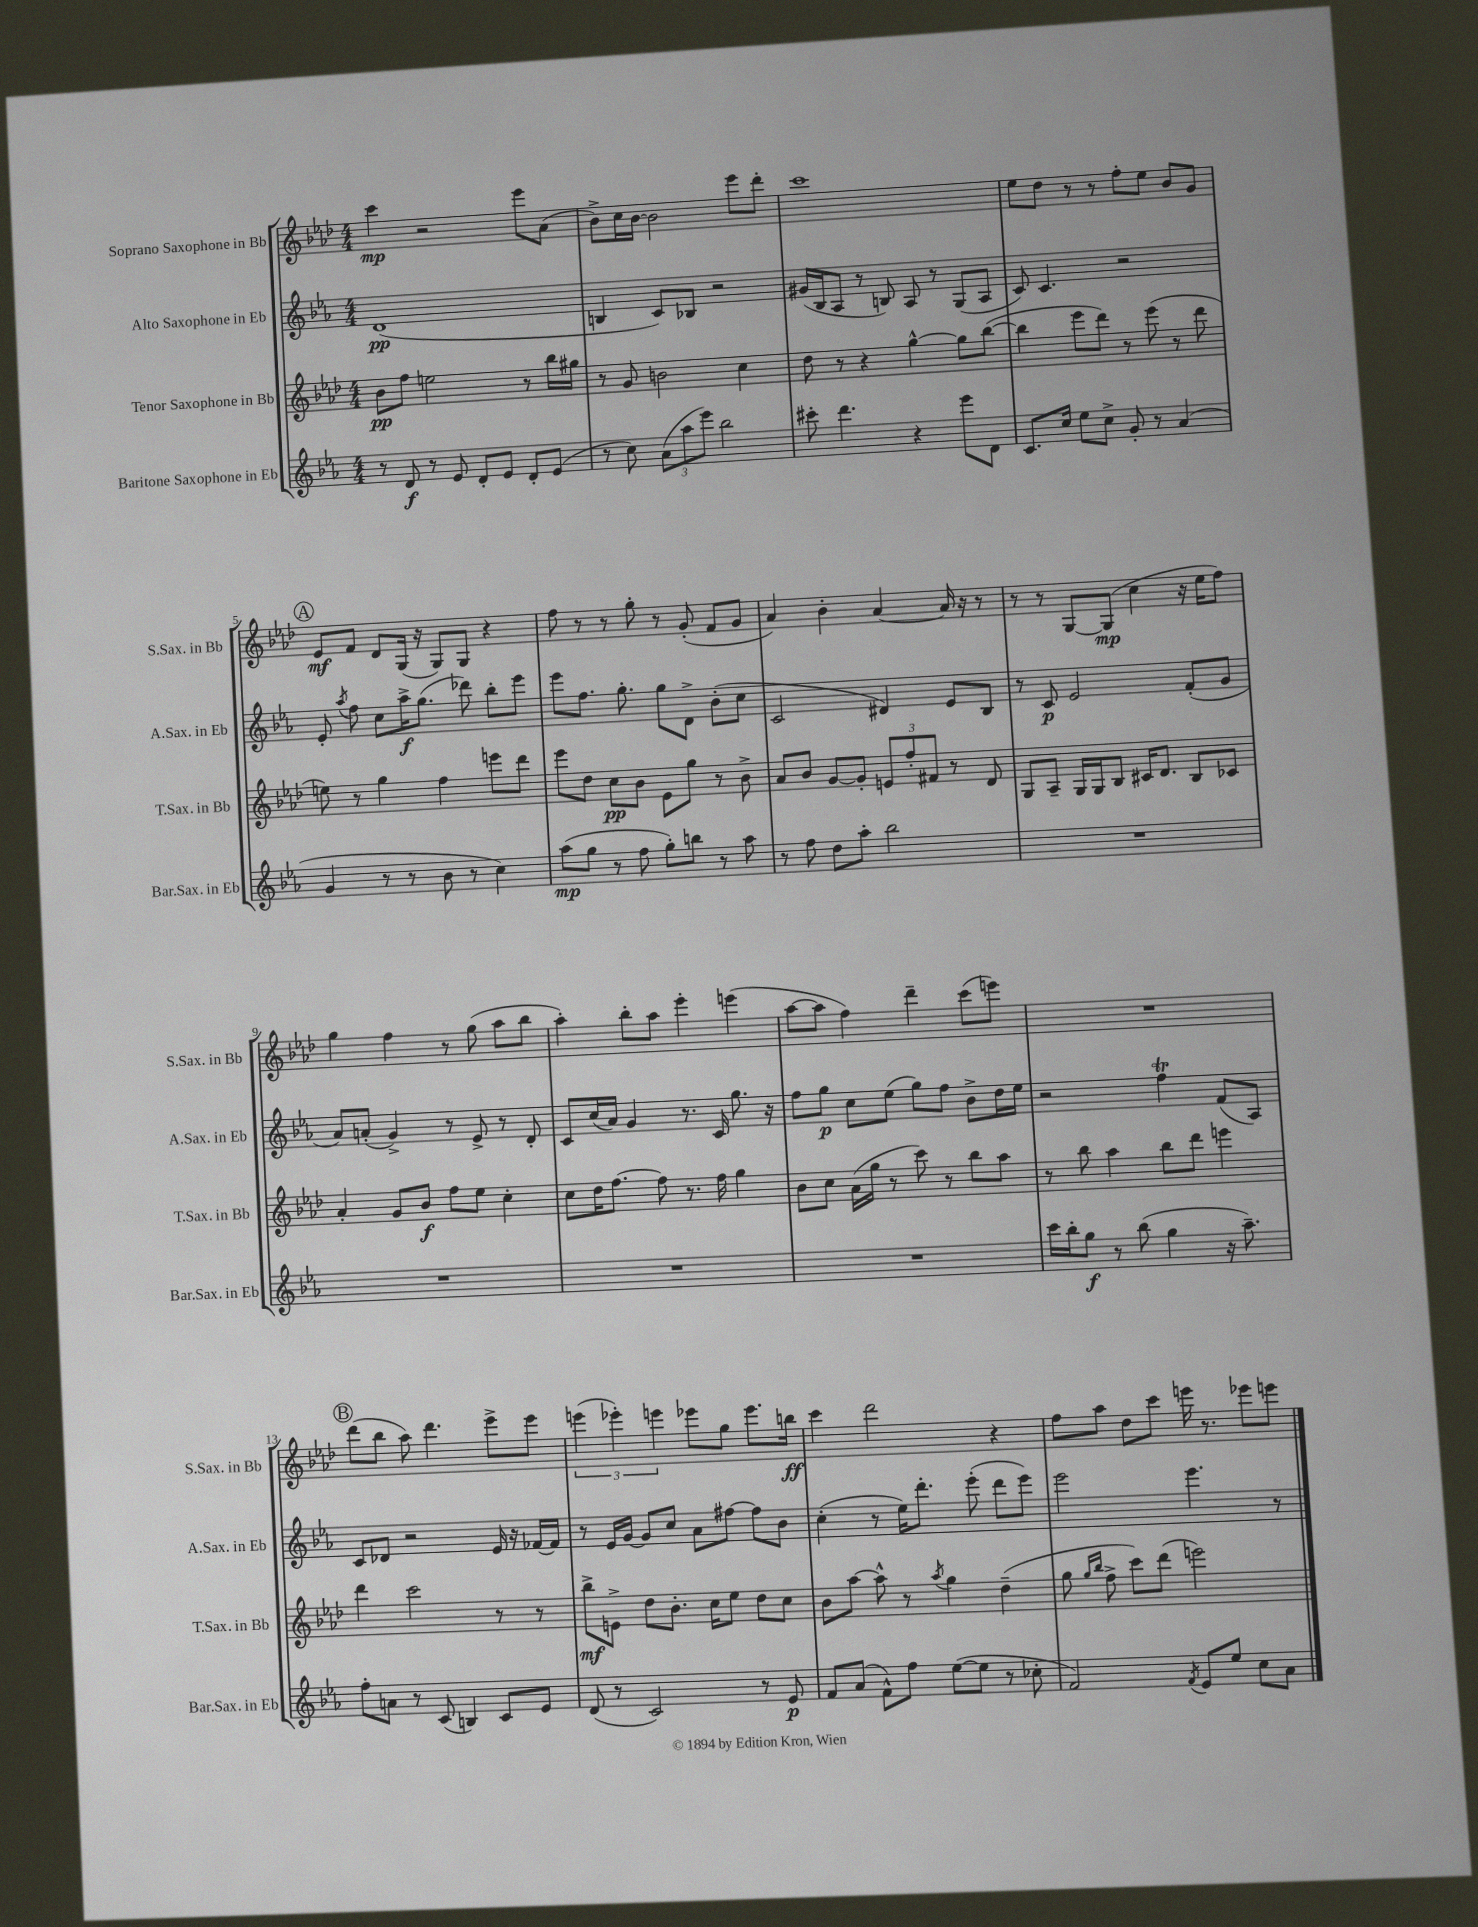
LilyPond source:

<<
\new StaffGroup <<
\new Staff = "s0" \with { instrumentName = "Soprano Saxophone in Bb" shortInstrumentName = "S.Sax. in Bb" } {
    \clef treble \key aes \major \numericTimeSignature \time 4/4
    \autoBeamOff c'''4\mp r2 ees'''8[ aes'8]( |
    bes'8[->) c''16 bes'16]~ bes'2 ees'''8[ des'''8]-. |
    c'''1 |
    ees''8[ des''8] r8 r8 f''8[-. ees''8] bes'8[ g'8] |
    \mark \markup { \circle "A" } ees'8[\mf f'8] des'8[ g16]( r16 g8[) g8] r4 |
    f''8 r8 r8 g''8-. r8 g'8-.( f'8[ g'8] |
    aes'4) bes'4-. aes'4~ aes'16 r16 r8 |
    r8 r8 g8[~ g8]\mp( c''4 r16 ees''16[ f''8]) |
    g''4 f''4 r8 g''8( aes''8[ bes''8] |
    aes''4-.) bes''8[-. aes''8] ees'''4-. e'''4( |
    aes''8[~ aes''8] f''4) des'''4-- c'''8[( e'''8]) |
    R1 |
    \mark \markup { \circle "B" } des'''8[( bes''8] aes''8) des'''4. ees'''8[-> ees'''8] |
    \tuplet 3/2 { e'''4( ees'''4-.) e'''4 } ees'''8[ g''8] ees'''8.[ b''16]\ff |
    c'''4 des'''2 r4 |
    f''8[ aes''8] des''8[ c'''8] e'''16 r8. ees'''8[ e'''8] \bar "|." |
}
\new Staff = "s1" \with { instrumentName = "Alto Saxophone in Eb" shortInstrumentName = "A.Sax. in Eb" } {
    \clef treble \key ees \major \numericTimeSignature \time 4/4
    \autoBeamOff d'1\pp( |
    b4 c'8[) bes8] r2 |
    gis'16[( bes16 aes8] r8 b8) aes8 r8 g8[( aes8] |
    c'8) c'4. r2 |
    \mark \markup { \circle "A" } ees'8-. \acciaccatura { aes''8 } f''8 c''8[ aes''16->\f g''8.]( des'''8) bes''8[-. ees'''8] |
    ees'''8[ f''8.] g''8.-. g''8[ d'8]-> bes'8[-.( c''8] |
    c'2 dis'4) ees'8[ bes8] |
    r8 c'8\p ees'2 f'8[-.( g'8] |
    aes'8[) a'8]-.( g'4->) r8 ees'8-> r8 d'8-. |
    c'8[ c''16( aes'16]) g'4 r8. c'16 g''8. r16 |
    f''8[ g''8]\p c''8[ ees''8]( g''8[) f''8] bes'8[-> d''16 ees''16] |
    r2 f''4\trill f'8[( aes8]) |
    \mark \markup { \circle "B" } c'8[ des'8] r2 ees'16 r16 fes'16[~ fes'16] |
    r8 ees'16[ g'16]~ g'8[ c''8] aes'8[ fis''8]~ fis''8[ bes'8] |
    c''4-.( r8 ees''16[) d'''8.]-. ees'''8-.( d'''8[ ees'''8]) |
    ees'''2 ees'''4. r8 \bar "|." |
}
\new Staff = "s2" \with { instrumentName = "Tenor Saxophone in Bb" shortInstrumentName = "T.Sax. in Bb" } {
    \clef treble \key aes \major \numericTimeSignature \time 4/4
    \autoBeamOff bes'8[\pp f''8] e''2 r8 bes''16[ gis''16] |
    r8 g'8 b'2 c''4 |
    des''8 r8 r4 g''4~-^ g''8[ bes''8]~( |
    bes''4 ees'''8[ des'''8]) r8 ees'''8( r8 des'''8 |
    \mark \markup { \circle "A" } e''8) r8 g''4 f''4 e'''8[ des'''8] |
    ees'''8[ des''8] c''8[\pp bes'8] ees'8[ g''8] r8 bes'8-> |
    aes'8[ bes'8] g'8[~ g'8]-. \tuplet 3/2 { e'8[ f''8-. fis'8] } r8 des'8 |
    g8[ aes8]-- g16[ g16 bes8] cis'16[ des'8.] bes8[ ces'8] |
    aes'4-. g'8[ bes'8]\f f''8[ ees''8] c''4-. |
    c''8[ des''16 f''8.]~ f''8 r8. f''16 g''4 |
    bes'8[ c''8] aes'16[( g''16] r8 c'''8) r8 bes''8[ aes''8] |
    r8 bes''8 aes''4 bes''8[ des'''8] e'''4 |
    \mark \markup { \circle "B" } des'''4 c'''2 r8 r8 |
    bes''8[->\mf e'8]-> des''8[ bes'8.]-. c''16[ ees''8] des''8[ c''8] |
    bes'8[ aes''8]~ aes''8-^ r8 \acciaccatura { aes''8 } g''4 des''4--( |
    g''8 \grace { g''16[ bes''16] } f''8-> c'''8[) des'''8]( e'''2) \bar "|." |
}
\new Staff = "s3" \with { instrumentName = "Baritone Saxophone in Eb" shortInstrumentName = "Bar.Sax. in Eb" } {
    \clef treble \key ees \major \numericTimeSignature \time 4/4
    \autoBeamOff r8 d'8\f r8 ees'8 d'8[-. ees'8] d'8[-. ees'8]( |
    r8 c''8) \tuplet 3/2 { aes'8[( aes''8 ees'''8]) } bes''2 |
    cis'''8-. d'''4. r4 ees'''8[ d'8] |
    c'8.[ c''16] ees''8[ c''8]-> g'8-. r8 aes'4( |
    \mark \markup { \circle "A" } g'4 r8 r8 bes'8 r8 c''4) |
    aes''8[\mp( g''8] r8 f''8 g''8[-.) b''8] r8 aes''8 |
    r8 f''8 d''8[ aes''8]-. bes''2 |
    R1 |
    R1 |
    R1 |
    R1 |
    c'''16[ bes''16-. g''8]\f r8 bes''8( g''4 r16 aes''8.--) |
    \mark \markup { \circle "B" } f''8[-. a'8] r8 c'8( b4) c'8[ ees'8] |
    d'8( r8 c'2) r8 ees'8\p |
    f'8[ aes'8]( f'8[-^) f''8] ees''8[~( ees''8] r8 ces''8-. |
    f'2) \acciaccatura { f'8 } ees'8[ ees''8] c''8[ aes'8] \bar "|." |
}
>>
>>
